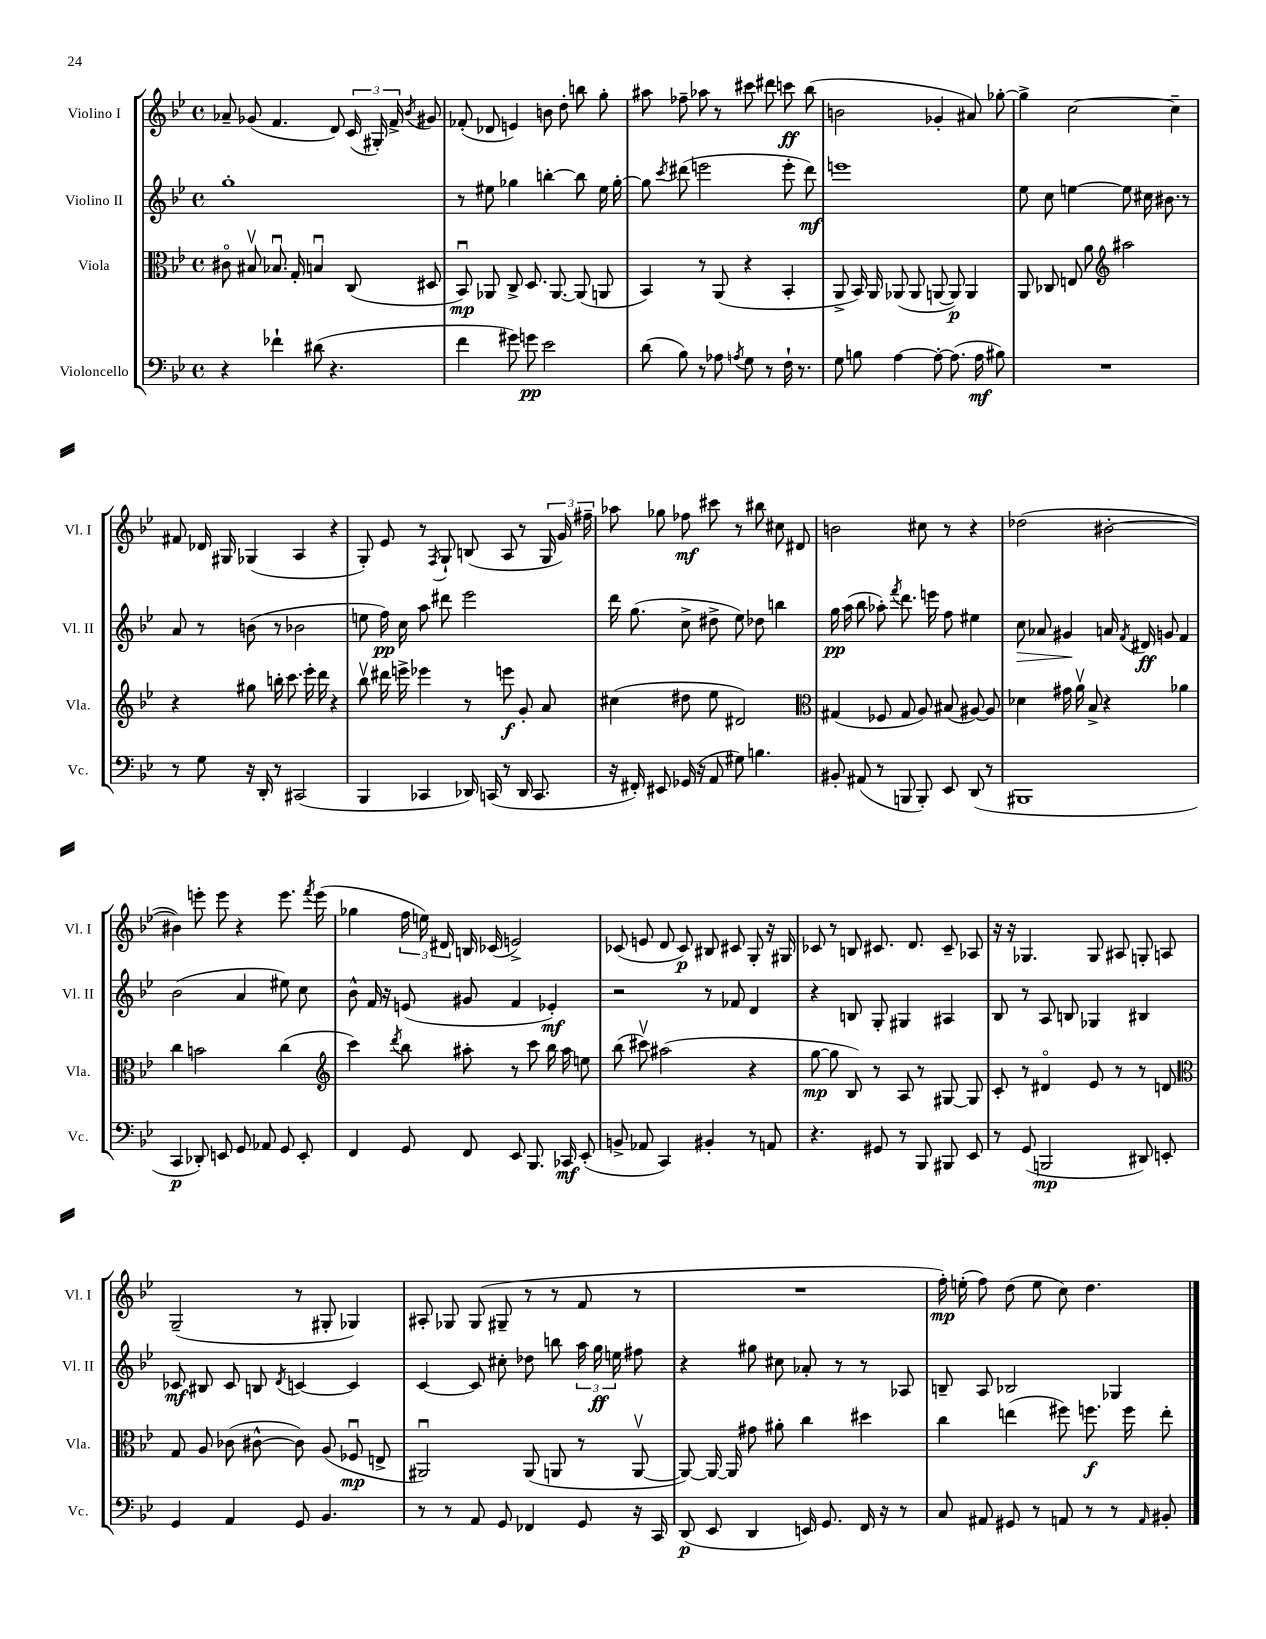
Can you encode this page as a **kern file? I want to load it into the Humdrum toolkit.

**kern	**kern	**kern	**kern
*staff4	*staff3	*staff2	*staff1
*clefF4	*clefC3	*clefG2	*clefG2
*k[b-e-]	*k[b-e-]	*k[b-e-]	*k[b-e-]
*M4/4	*M4/4	*M4/4	*M4/4
*met(c)	*met(c)	*met(c)	*met(c)
4r	8c#o\	1gg'	8a-~/
.	8B#v/	.	(8g-/
4f-`\	8.B-u/	.	4.f/
.	16G'/	.	.
(8d#\	4Bu/	.	.
4.r	.	.	8d/)
.	(8C/	.	(24c/
.	.	.	24G#'/)
.	.	.	24f^/
.	.	.	8qb-/
.	8D#/	.	8g#/
=	=	=	=
4f\	8BB-u/)	8r	(8f-'/
.	8AA-/	8ee#\	8d-/
8g#\)	8C^/	4gg-\	4e/)
8g\	8.D/	.	.
2e-\	.	[4bb'\	8b\
.	[8.AA-/	.	.
.	.	.	8dd'\
.	(8AA-/]	8bb\]	8bb\
.	8AA/	16ee#\	8gg'\
.	.	[16gg-'\	.
=	=	=	=
(8d\	4BB-/)	8gg-\]	8aa#\
.	.	8qccc/	.
8B-\)	.	(8ddd#\	8ff-~\
8r	8r	2eee\	8aa-\
8A-\	(8AA/	.	8r
8qA/	.	.	.
8G\	4r	.	8ccc#\
8r	.	.	8ddd#\
16F`\	4BB-'/	8eee'\	8ccc\
8.r	.	.	.
.	.	8ddd#\)	(8bb-\
=	=	=	=
8G\	8AA^/	1eee	2b\
8B\	16BB-/)	.	.
.	16AA/	.	.
[4A\	(8AA-/	.	.
.	8AA-/	.	.
8A'\_	[8AA/	.	4g-'/
(8.A\]	8AA/])	.	.
.	4AA/	.	8a#/)
16A\	.	.	.
8B#\)	.	.	[8gg-'\
=	=	=	=
1r	8AA/	8ee-\	4gg-^\]
.	8C-/	8cc\	.
.	8E/	[4ee\	[2cc\
.	8a\	.	.
*	*clefG2	*	*
.	2aa#\	8ee\]	.
.	.	16cc#\	.
.	.	8.b#\	.
.	.	.	4cc~\]
.	.	8r	.
=	=	=	=
8r	4r	8a/	8f#/
8G\	.	8r	16d-/
.	.	.	16G#/
16r	8gg#\	(8b\	(4G-/
16DD'/	.	.	.
8r	16bb'\	8r	.
.	8.ccc\	.	.
(2CC#/	.	2b-\	4A/
.	16eee-'\	.	.
.	16ddd\	.	.
.	4r	.	4r
=	=	=	=
4BBB-/	8bb-v\	8ee\	8G'/)
.	16ddd#\	16ff\)	8e-/
.	16eee^\	16cc\	.
4CC-/	4eee-\	8aa\	8r
.	.	.	8qF/
.	.	8ddd#\	8G`/
16DD-/)	8r	2eee-\	(8B/
(16CC/	.	.	.
8r	8eee\	.	8A/
16DD-/	8g'/	.	8r
8.CC/	.	.	.
.	8a/	.	24G/
.	.	.	24g/)
.	.	.	24ff#~\
=	=	=	=
16r	(4cc#\	16ddd\	8aa-\
16FF#'/)	.	(8.gg\	.
8EE#/	.	.	8gg-\
(16GG-/	8dd#\	8cc^\	8ff-\
16r	.	.	.
8AA/	8ee-\	8dd#^\	8ccc#\
8G#\)	2d#/)	8ee-\)	8r
4.B\	.	8dd-\	8bb#\
.	.	4bb\	8cc#\
.	.	.	8d#/
=	=	=	=
*	*clefC3	*	*
8BB#'/	(4G#/	16gg\	2b\
.	.	(16aa\	.
(8AA#/	.	8bb-\	.
8r	8F-/	8aa-'\)	.
.	.	8qfff/	.
8BBB/	8G#/	8.ddd\	.
8BBB'/)	8A/)	.	8cc#\
.	.	16eee\	.
8EE-/	(8B#/	8ff\	8r
(8DD/	[8A#/)	4ee#\	4r
8r	8A#/]	.	.
=	=	=	=
1BBB#	4d-\	8cc\	(2dd-\
.	.	8a-/	.
.	16g#\	4g#/	.
.	16av\	.	.
.	8B-^/	.	.
.	4r	16a/	[2b#'\
.	.	8qf/	.
.	.	16d#/	.
.	.	8g/	.
.	4a-\	4f/	.
=	=	=	=
4CC/	4cc\	(2b-\	4b#\])
8DD-'/)	2b\	.	8eee'\
8EE/	.	.	8eee\
8GG/	.	4a/	4r
8AA-/	.	.	.
8GG/	(4cc\	8ee#\)	8.eee\
8EE'/	.	8cc\	.
.	.	.	8qfff/
.	.	.	(16eee\
=	=	=	=
*	*clefG2	*	*
4FF/	4ccc\)	8b-^^\	4gg-\
.	.	16f/	.
.	.	16r	.
.	8qddd/	.	.
8GG/	8bb-\	(8e/	24ff\
.	.	.	24ee\)
.	.	.	24d#/
8FF/	8aa#'\	8g#/	16B/
.	.	.	(16c-/
8EE-/	8r	4f/	2e^/)
8.BBB-/	8ccc\	.	.
.	16bb-\	4e-'/)	.
16CC-/	16aa#\	.	.
(8EE-'/	8ee\	.	.
=	=	=	=
8BB^/	(8bb-\	2r	(8c-/
8AA-/	8ccc#v\)	.	8e/
4CC/)	(2aa#\	.	8d/
.	.	.	8c-/)
4BB#'/	.	8r	8B#/
.	.	8f-/	8c#/
8r	4r	4d/	8G'/
8AA/	.	.	16r
.	.	.	16G#/
=	=	=	=
4.r	[8gg\	4r	8c-/
.	8gg\]	.	8r
.	8B-/)	8B/	8B/
8GG#/	8r	8G'/	8.c#/
8r	8A/	4G#/	.
.	.	.	8.d/
8BBB-/	8r	.	.
8BBB#/	[8G#/	4A#/	8c#~/
8EE-/	8G#/]	.	8A-/
=	=	=	=
8r	8c'/	8B-/	16r
.	.	.	16r
(8GG/	8r	8r	4.G-/
2BBB/	4d#o/	8A/	.
.	.	8B/	.
.	8e-/	4G-/	8G-/
.	8r	.	8A#/
8DD#/)	8r	4B#/	8G'/
8EE'/	8d/	.	8A/
=	=	=	=
*	*clefC3	*	*
4GG/	8G/	8c-/	(2G~/
.	8A/	8B#/	.
4AA/	(8c-\	8c-/	.
.	[8c#^^\	8B/	.
.	.	8qd/	.
8GG/	8c#\])	[4c/	8r
4.BB-/	(8A/	.	8G#'/
.	8F-u/	4c/]	4G-/)
.	8E^/	.	.
=	=	=	=
8r	2AA#u/)	[4c/	8A#'/
8r	.	.	8G-/
8AA/	.	8c/]	(8G-/
8GG/	.	8cc#'\	8G#~/
4FF-/	(8AA#/	8dd-\	8r
.	8AA/	8bb\	8r
8GG/	8r	24aa\	8f/
.	.	24gg\	.
.	.	24ee\	.
16r	[8AAv/	8ff#\	8r
16CC/	.	.	.
=	=	=	=
(8DD/	8AA/_)	4r	1r
8EE-/	16AA/_	.	.
.	16AA/]	.	.
4DD/	8g#\	8gg#\	.
.	8a#'\	8cc#\	.
16EE/)	4cc\	8a-'/	.
8.GG/	.	.	.
.	.	8r	.
16FF/	4dd#\	8r	.
16r	.	.	.
8r	.	8A-/	.
=	=	=	=
8C/	4cc\	8B~/	16ff'\)
.	.	.	(16ee'\
8AA#/	.	8A/	8ff\)
8GG#/	(4ee\	2B-/	(8dd\
8r	.	.	8ee\
8AA/	8ff#\)	.	8cc\)
8r	8.ff\	.	4.dd\
8r	.	4G-/	.
.	16ff\	.	.
16qqAA/	.	.	.
8BB#'/	8ee'\	.	.
==	==	==	==
*-	*-	*-	*-
